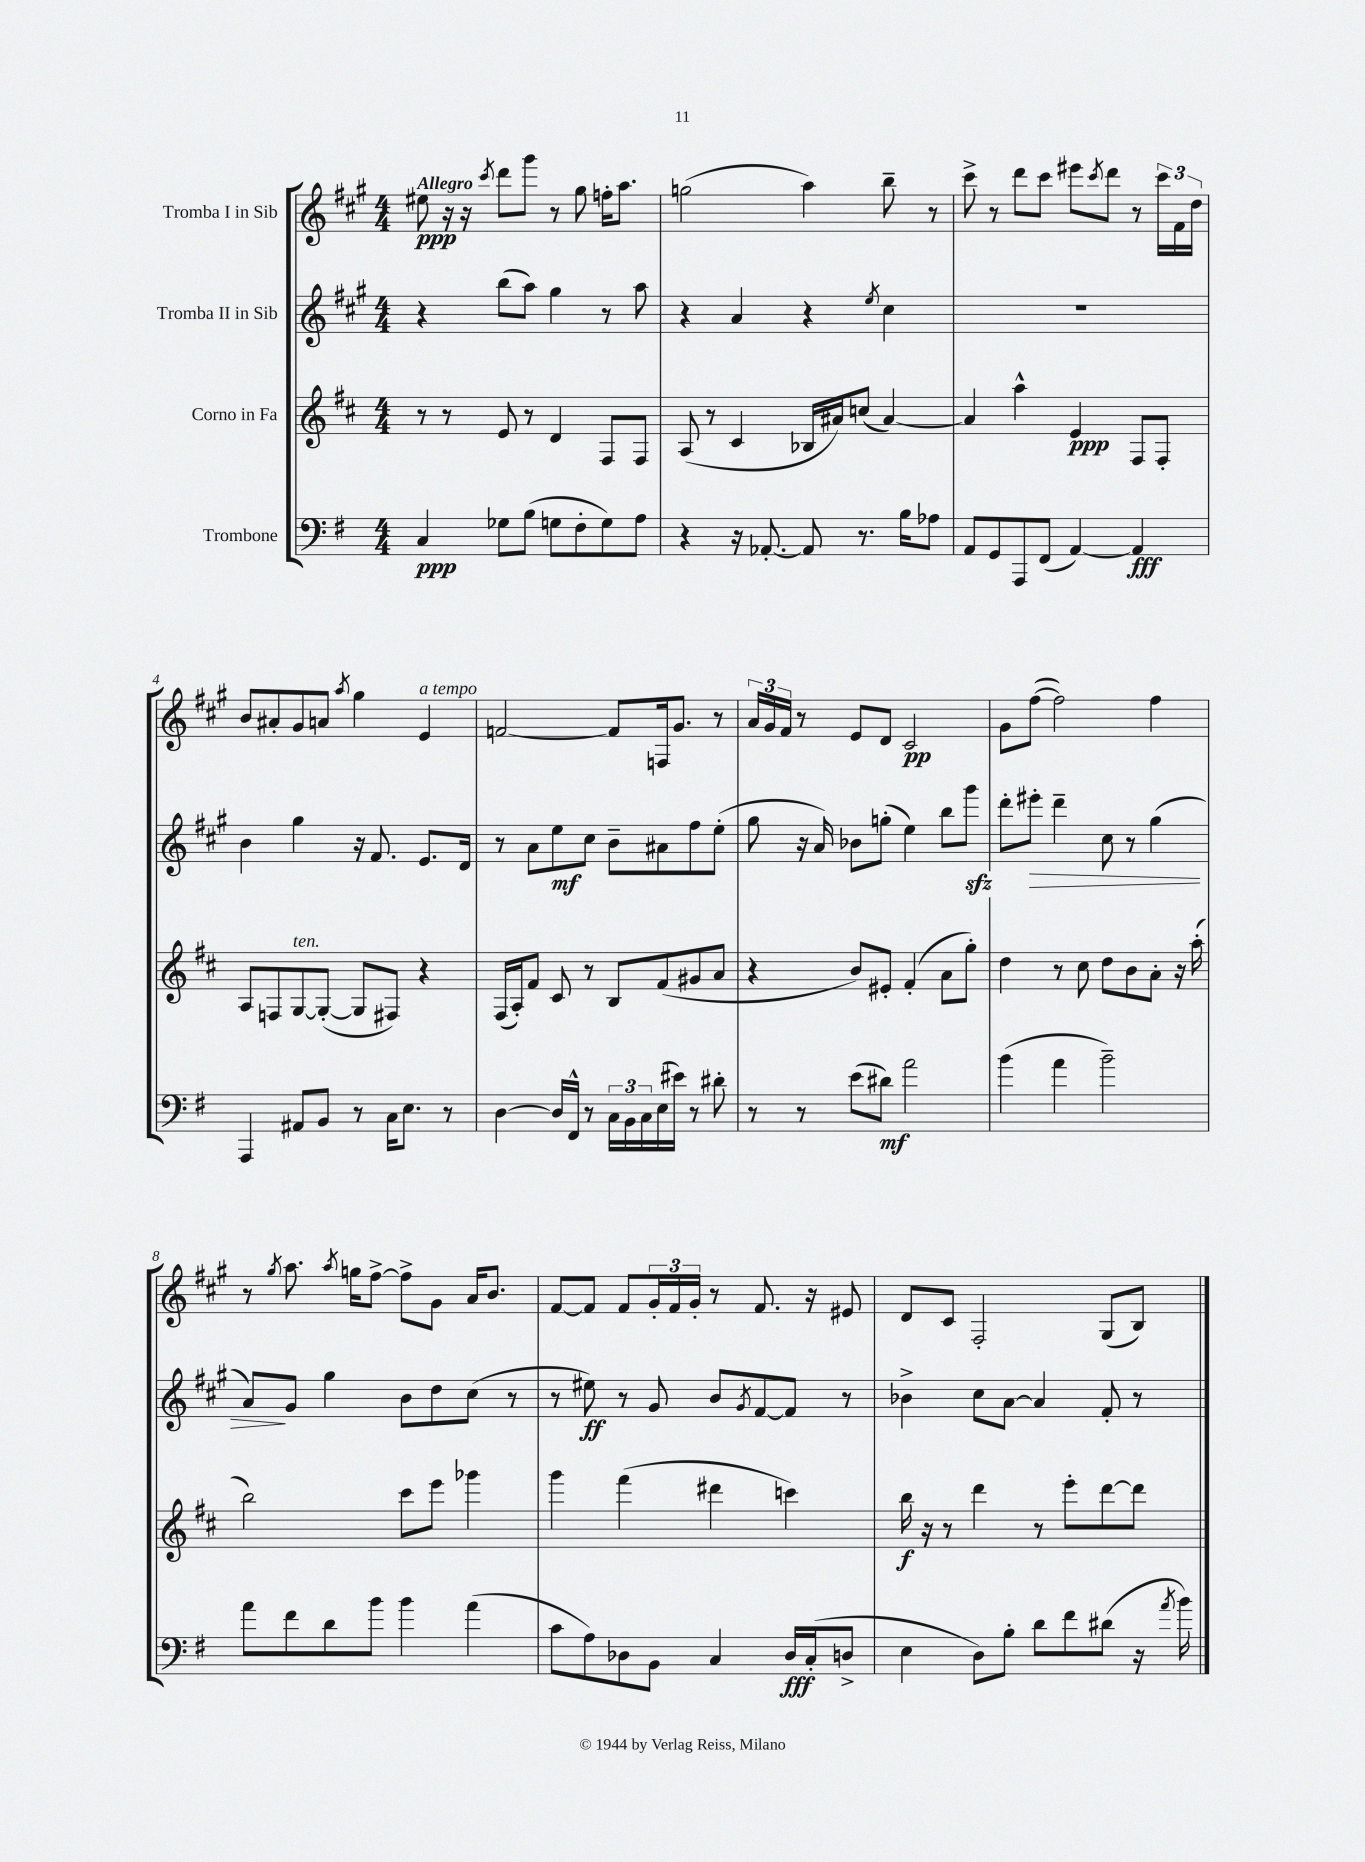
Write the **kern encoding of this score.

**kern	**kern	**kern	**kern
*staff4	*staff3	*staff2	*staff1
*clefF4	*clefG2	*clefG2	*clefG2
*k[f#]	*k[f#c#]	*k[f#c#g#]	*k[f#c#g#]
*M4/4	*M4/4	*M4/4	*M4/4
4C/	8r	4r	8ee#\
.	8r	.	16r
.	.	.	16r
.	.	.	8qccc#/
8G-\L	8e/	(8bb\L	8ddd\L
(8B\J	8r	8aa\J)	8ggg#\J
8G\L	4d/	4gg#\	8r
8F#'\	.	.	8gg#\
8G\)	8F#/L	8r	16ff'\LK
.	.	.	8.aa\J
8A\J	8F#/J	8aa\	.
=	=	=	=
4r	(8A/	4r	(2gg\
.	8r	.	.
16r	4c#/	4a/	.
[8.AA-'/	.	.	.
8AA-/]	16B-/LL	4r	4aa\)
.	16a#/J)	.	.
8.r	(8cc/J	.	.
.	.	8qee/	.
.	[4a#/)	4cc#\	8bb~\
16B\LK	.	.	.
8A-\J	.	.	8r
=	=	=	=
8AA/L	4a#/]	1r	8ccc#^\
8GG/	.	.	8r
8AAA/	4aa^^\	.	8ddd\L
(8FF#/J	.	.	8ccc#\J
[4AA/)	4e/	.	8eee#\L
.	.	.	8qccc#/
.	.	.	8ddd\J
4AA/]	8F#/L	.	8r
.	8F#'/J	.	24ccc#\LL
.	.	.	24f#\
.	.	.	24dd\JJ
=	=	=	=
4AAA/	8A/L	4b\	8b/L
.	8F/	.	8a#'/
8AA#/L	[8G/	4gg#\	8g#/
8BB/J	(8G'/_J	.	8a/J
.	.	.	8qaa/
8r	8G/]L	16r	4gg#\
.	.	8.f#/	.
16C\LK	8F#/J)	.	.
8.E\J	.	.	.
.	4r	8.e/L	4e/
8r	.	.	.
.	.	16d/Jk	.
=	=	=	=
[4D\	(16F#/LL	8r	[2f/
.	16A'/J)	.	.
.	8f#/J	8a\L	.
16D/]LL	8c#/	8ee\	.
16FF#^^/JJ	.	.	.
8r	8r	8cc#\J	.
24C\LL	8B/L	8b~\L	8f/]L
24BB\	.	.	.
24C\	.	.	.
(16E\	(8f#/	8a#\	16F/k
16e#\JJ)	.	.	8.g#/J
8r	8g#/	8ff#\	.
8d#'\	8a/J	(8ee'\J	8r
=	=	=	=
8r	4r	8gg#\	24a/LL
.	.	.	24g#/
.	.	.	24f#/JJ
8r	.	16r	8r
.	.	16a/)	.
(8e\L	8b/L)	8b-\L	8e/L
8d#\J)	8e#'/J	(8gg'\J	8d/J
2a\	(4f#'/	4ee\)	2c#/
.	8a\L	8bb\L	.
.	8gg'\J)	8ggg#\J	.
=	=	=	=
(4b\	4dd\	8ddd'\L	8g#\L
.	.	8eee#'\J	([8ff#\J
4a\	8r	4ddd~\	2ff#\])
.	8cc#\	.	.
2b~\)	8dd\L	8cc#\	.
.	8b\	8r	.
.	8a'\J	(4gg#\	4ff#\
.	16r	.	.
.	(16aa'\	.	.
=	=	=	=
8a\L	2bb\)	8a/L)	8r
.	.	.	8qgg#/
8f#\	.	8g#/J	8.aa\
8d\	.	4gg#\	.
.	.	.	8qaa/
.	.	.	16gg\LK
8b\J	.	.	[8ff#^\J
4b\	8ccc#\L	8b\L	8ff#^\]L
.	8eee\J	8dd\	8g#\J
(4a\	4ggg-\	(8cc#\J	16a/LK
.	.	.	8.b/J
.	.	8r	.
=	=	=	=
8c\L	4ggg\	8r	[8f#/L
8A\)	.	8ee#\)	8f#/]J
8D-\	(4fff#\	8r	8f#/L
8BB\J	.	8g#/	24g#'/L
.	.	.	24f#/
.	.	.	24g#'/JJ
4C/	4ddd#\	8b/L	8r
.	.	8qg#/	.
.	.	[8f#/	8.f#/
16D-/LL	4ccc\)	8f#/]J	.
(16C'/J	.	.	16r
8D^/J	.	8r	8e#/
=	=	=	=
4E\	16bb\	4b-^\	8d/L
.	16r	.	.
.	8r	.	8c#/J
8D\L)	4ddd\	8cc#\L	2F#'/
8B'\J	.	[8a\J	.
8d\L	8r	4a/]	.
8f#\	8eee'\L	.	.
(8d#\J	[8ddd\	8f#'/	(8G#/L
16r	8ddd\]J	8r	8B/J)
8qa/	.	.	.
16b\)	.	.	.
==	==	==	==
*-	*-	*-	*-
